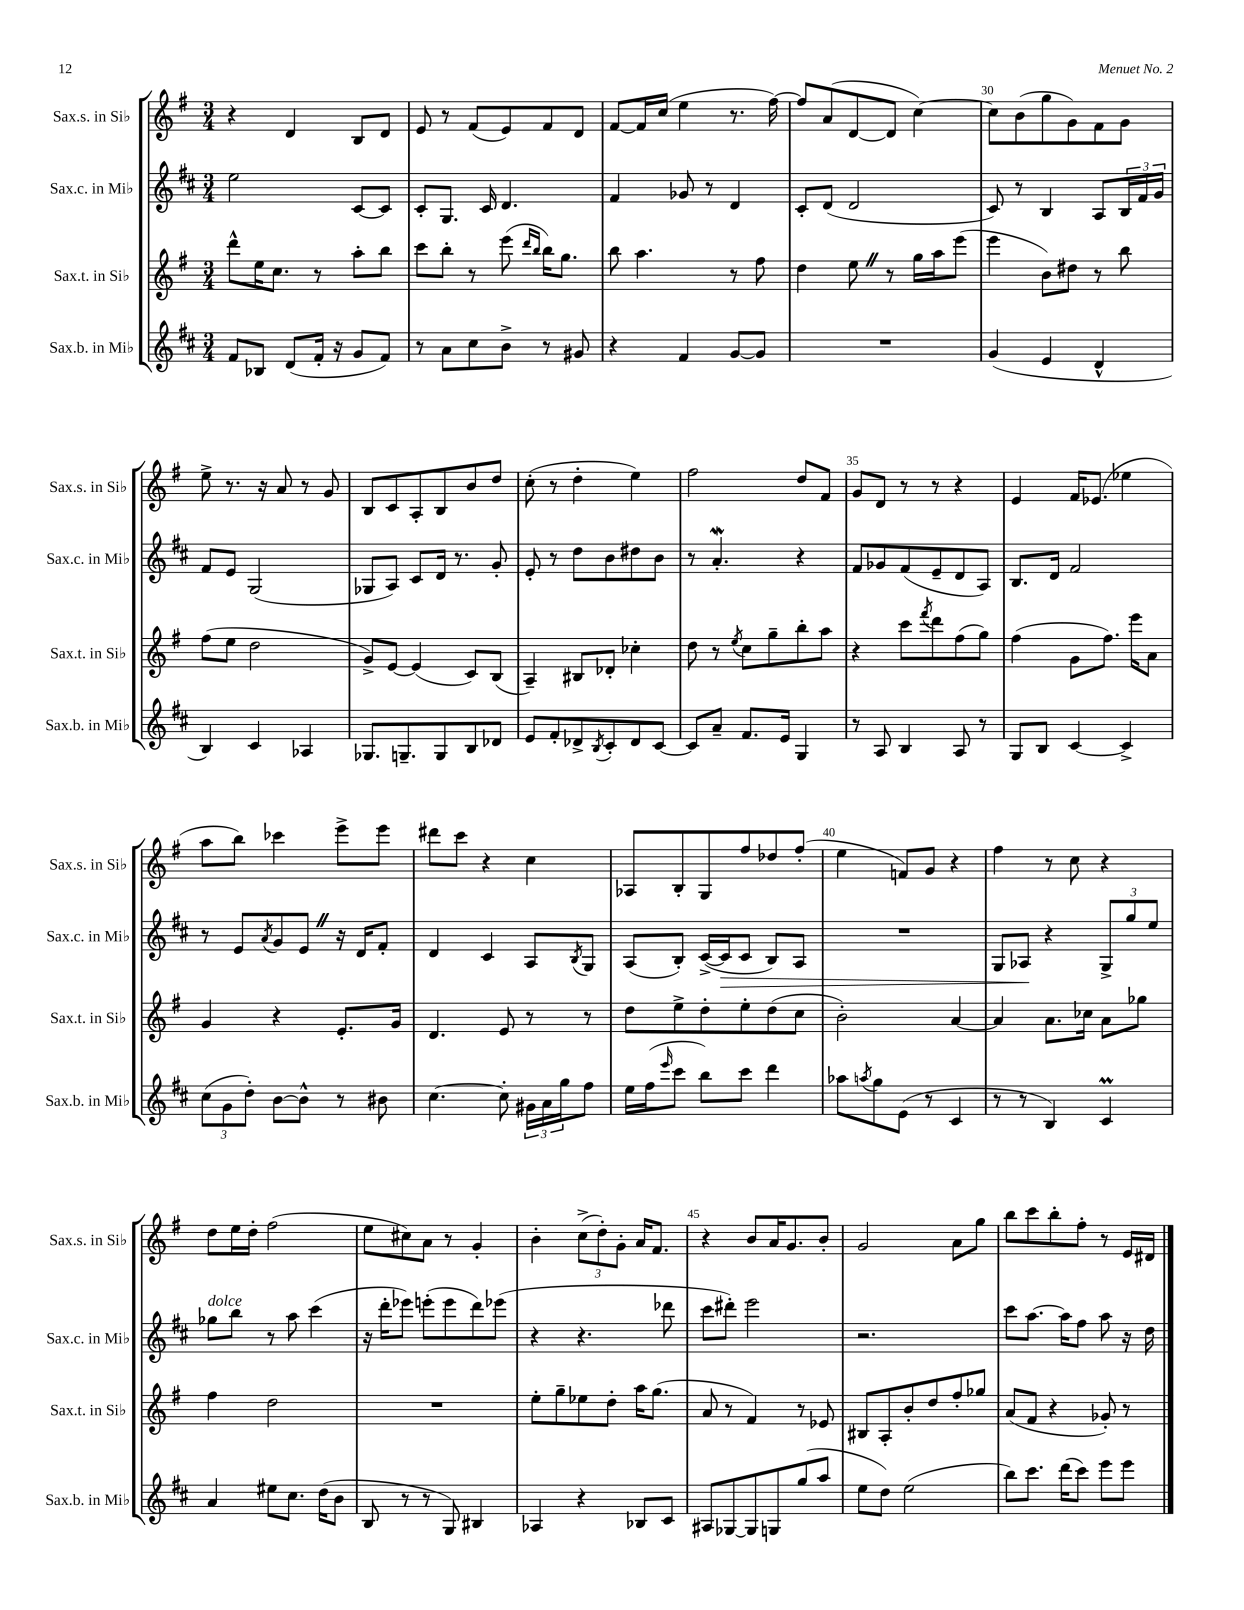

**kern	**kern	**kern	**kern
*staff4	*staff3	*staff2	*staff1
*clefG2	*clefG2	*clefG2	*clefG2
*k[f#c#]	*k[f#]	*k[f#c#]	*k[f#]
*M3/4	*M3/4	*M3/4	*M3/4
8f#	8ddd^^	2ee	4r
8B-	16ee	.	.
.	8.cc	.	.
(8d	.	.	4d
16f#'	8r	.	.
16r	.	.	.
8g	8aa'	[8c#	8B
8f#)	8bb	8c#]	8d
=	=	=	=
8r	8ccc	8c#'	8e
8a	8bb'	8.G	8r
8cc#	8r	.	(8f#
.	.	16c#	.
8b^	(8eee	4.d	8e)
.	16qqddd	.	.
.	16qqbb	.	.
8r	16bb)	.	8f#
.	8.gg	.	.
8g#	.	.	8d
=	=	=	=
4r	8bb	4f#	[8f#
.	4.aa	.	16f#]
.	.	.	(16cc
4f#	.	8g-	4ee
.	.	8r	.
[8g	8r	4d	8.r
8g]	8ff#	.	.
.	.	.	[16ff#)
=	=	=	=
2.r	4dd	8c#'	8ff#]
.	.	(8d	(8a
.	8ee	2d	[8d
.	8r	.	8d]
.	16gg	.	[4cc)
.	16aa	.	.
.	(8eee	.	.
=	=	=	=
(4g	4eee	8c#)	8cc]
.	.	8r	(8b
4e	8b)	4B	8gg
.	8dd#	.	8g)
4d^^	8r	8A	8f#
.	8bb	24B	8g
.	.	24f#	.
.	.	24g	.
=	=	=	=
4B)	(8ff#	8f#	8ee^
.	8ee	8e	8.r
4c#	2dd	(2G	.
.	.	.	16r
.	.	.	8a
4A-	.	.	8r
.	.	.	8g
=	=	=	=
8.G-	8g^)	8G-	8B
.	[8e	8A)	8c
8.G~	.	.	.
.	(4e]	8c#	8A'
8G	.	16d	8B
.	.	8.r	.
8B	8c)	.	8b
8d-	(8B	8g'	8dd
=	=	=	=
8e	4A~)	8e'	(8cc'
8f#'	.	8r	8r
8d-^	8B#	8dd	4dd'
8qB	.	.	.
8c#'	8d-'	8b	.
8d-	4cc-'	8dd#	4ee)
[8c#	.	8b	.
=	=	=	=
8c#]	8dd	8r	2ff#
8a~	8r	4.a'	.
.	8qee	.	.
8.f#	8cc	.	.
.	8gg~	.	.
16e	.	.	.
4G	8bb'	4r	8dd
.	8aa	.	8f#
=	=	=	=
8r	4r	8f#	8g
8A	.	8g-	8d
4B	8ccc	(8f#	8r
.	8qfff#	.	.
.	8ddd	8e~	8r
8A	(8ff#	8d	4r
8r	8gg)	8A)	.
=	=	=	=
8G	(4ff#	8.B	4e
8B	.	.	.
.	.	16d	.
[4c#	8g	2f#	16f#
.	.	.	(8.e-
.	8.ff#)	.	.
4c#^]	.	.	4ee-
.	16eee	.	.
.	8a	.	.
=	=	=	=
(12cc#	4g	8r	8aa
12g	.	.	.
.	.	8e	8bb)
12dd')	.	.	.
.	.	8qa	.
[8b	4r	8g	4ccc-
8b^^]	.	8e	.
8r	8.e'	16r	8eee^
.	.	16d	.
8b#	.	8f#'	8eee
.	16g	.	.
=	=	=	=
[4.cc#	4.d	4d	8ddd#
.	.	.	8ccc
.	.	4c#	4r
8cc#']	8e	.	.
24g#	8r	8A	4cc
24a	.	.	.
24gg	.	.	.
.	.	8qB	.
8ff#	8r	8G	.
=	=	=	=
16ee	8dd	(8A	8A-
(16ff#	.	.	.
16qqeee	.	.	.
8ccc#	8ee^	8B')	8B'
8bb)	8dd'	([16c#^	8G
.	.	16c#]	.
8ccc#	8ee'	8c#	8ff#
4ddd	(8dd	8B)	8dd-
.	8cc	8A	(8ff#'
=	=	=	=
8aa-	2b')	2.r	4ee
8qaa	.	.	.
8gg	.	.	.
(8e	.	.	8f)
8r	.	.	8g
4c#	[4a	.	4r
=	=	=	=
8r	4a]	8G	4ff#
8r	.	8A-	.
4B)	8.a	4r	8r
.	.	.	8cc
.	16cc-	.	.
4c#	8a	12G^	4r
.	.	12gg	.
.	8gg-	.	.
.	.	12ee	.
=	=	=	=
4a	4ff#	8gg-	8dd
.	.	8bb	16ee
.	.	.	16dd'
8ee#	2dd	8r	(2ff#
8.cc#	.	8aa	.
.	.	(4ccc#	.
(16dd	.	.	.
8b	.	.	.
=	=	=	=
8B	2.r	16r	8ee
.	.	16ddd'	.
8r	.	8eee-)	8cc#)
8r	.	(8eee'	8a
8G)	.	8eee	8r
4B#	.	8ddd)	4g'
.	.	(8eee-	.
=	=	=	=
4A-	8ee'	4r	4b'
.	8gg~	.	.
4r	8ee-	4.r	(12cc^
.	.	.	12dd')
.	8dd'	.	.
.	.	.	12g'
8B-	16aa	.	16a
.	(8.gg	.	8.f#
8c#	.	8ddd-	.
=	=	=	=
8A#	8a	8ccc#	4r
[8G-	8r	8ddd#')	.
8G-]	4f#)	2eee	8b
8G	.	.	16a
.	.	.	8.g
(8gg	8r	.	.
8aa	8e-	.	8b'
=	=	=	=
8ee	8B#	2.r	2g
8dd)	8A'	.	.
(2ee	8b'	.	.
.	8dd	.	.
.	8ff#'	.	8a
.	8gg-	.	8gg
=	=	=	=
8bb)	(8a	8ccc#	8bb
8.ccc#	8f#	[8.aa	8ccc
.	4r	.	8bb'
(16ddd	.	16aa]	.
8ccc#)	.	8ff#	8ff#'
8eee	8g-')	8aa	8r
8eee	8r	16r	16e
.	.	16dd	16d#
==	==	==	==
*-	*-	*-	*-
